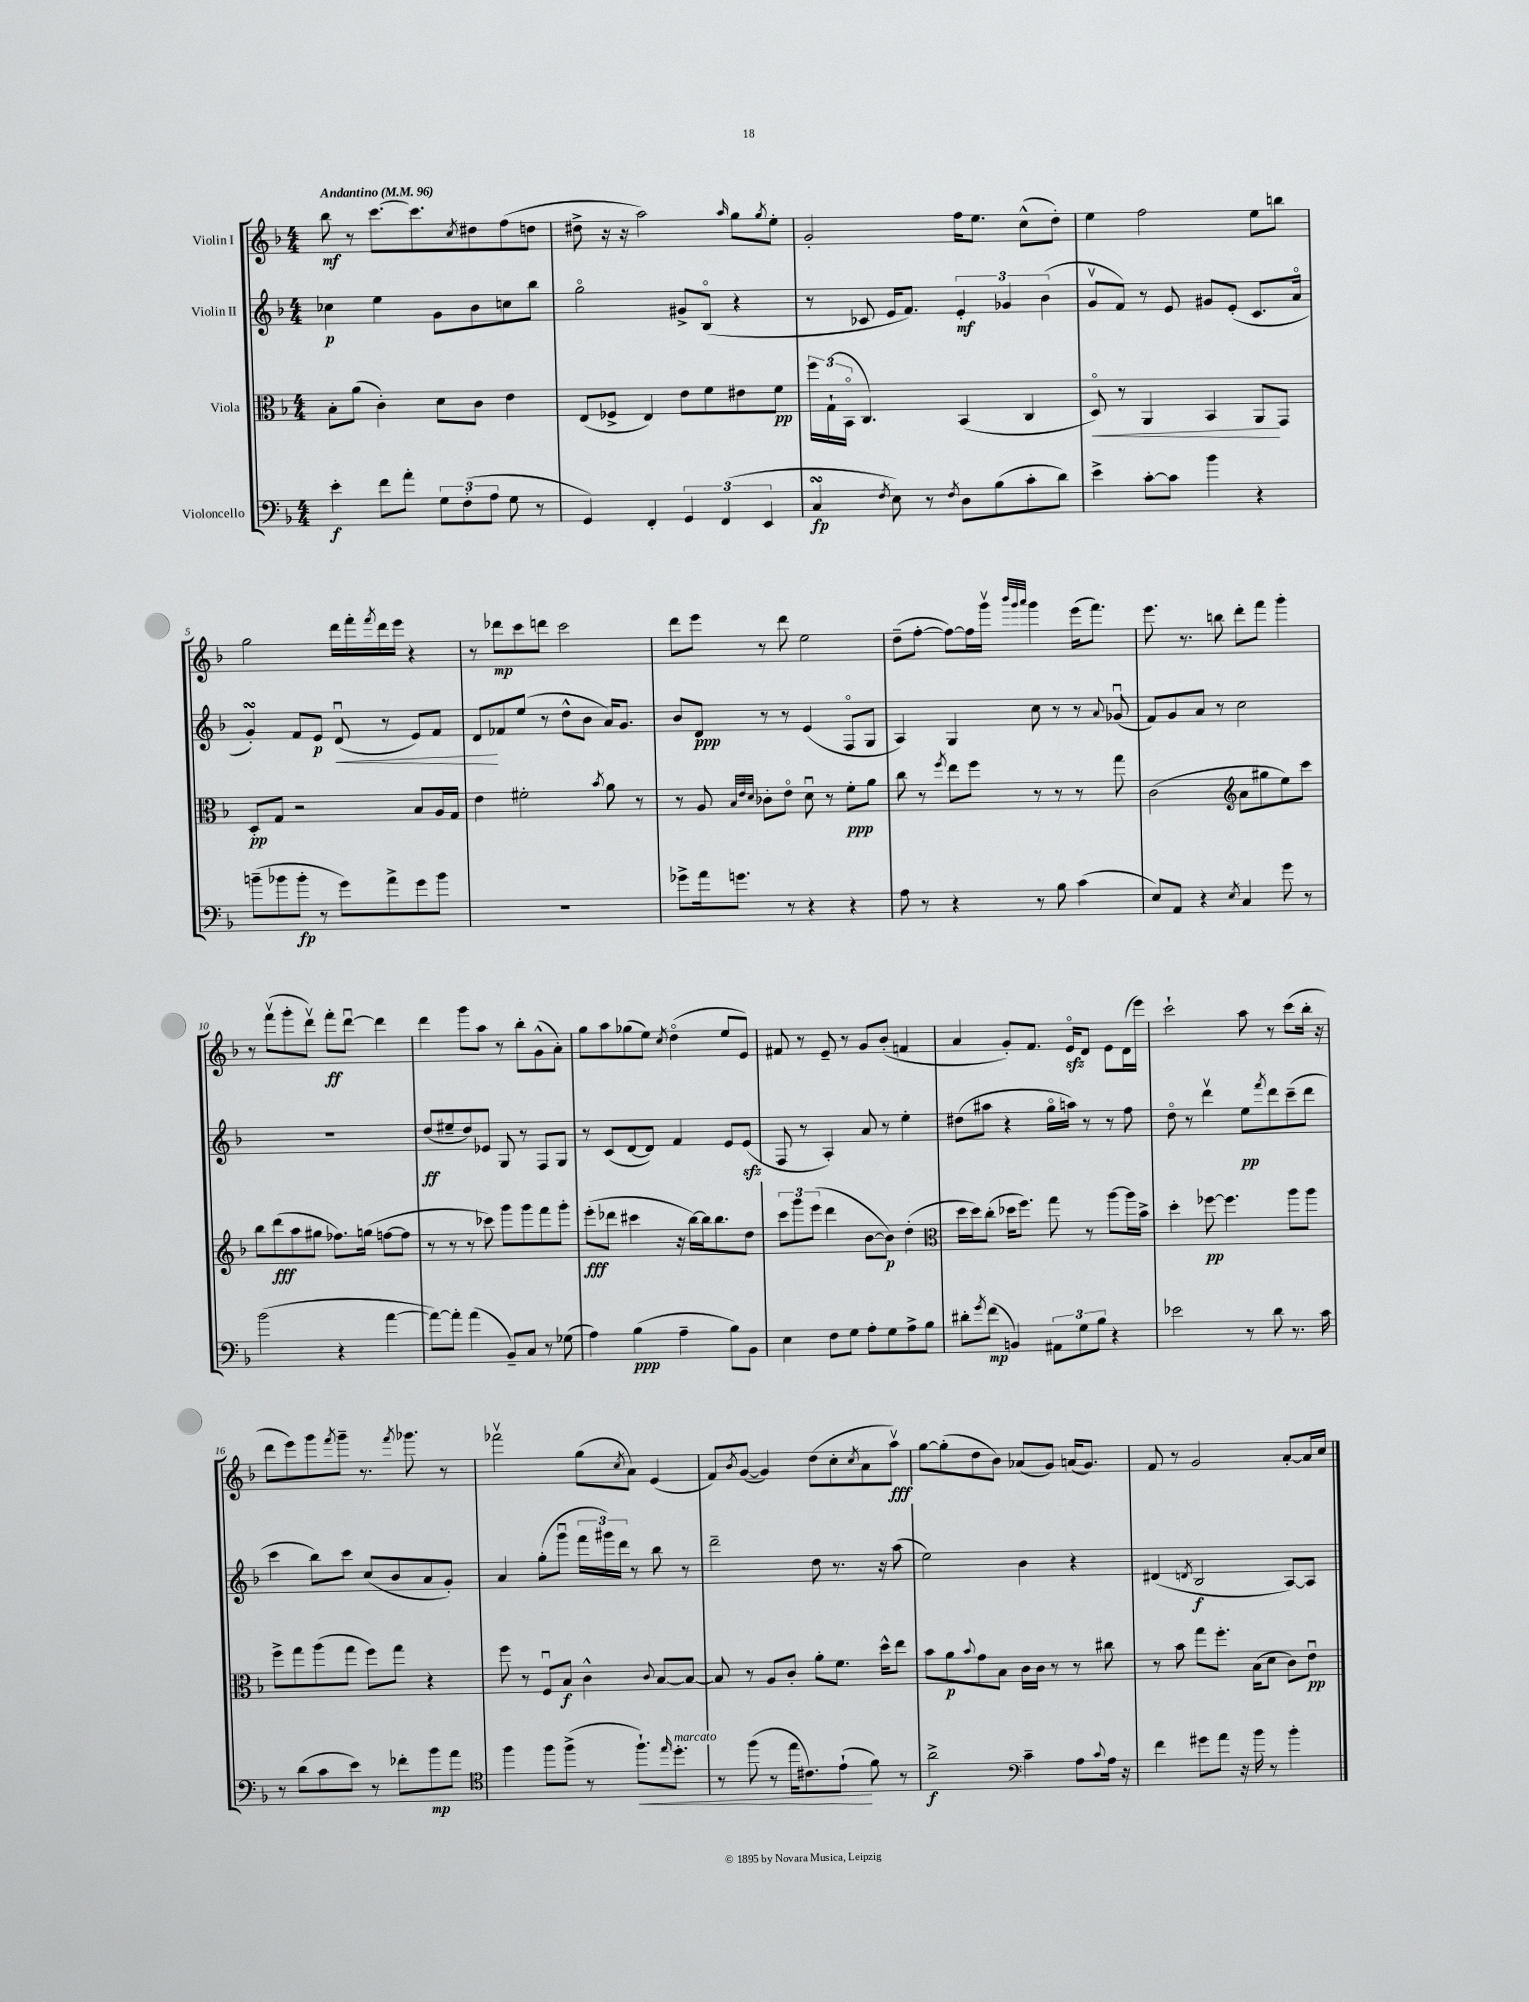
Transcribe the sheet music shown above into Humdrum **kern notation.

**kern	**kern	**kern	**kern
*staff4	*staff3	*staff2	*staff1
*clefF4	*clefC3	*clefG2	*clefG2
*k[b-]	*k[b-]	*k[b-]	*k[b-]
*M4/4	*M4/4	*M4/4	*M4/4
*MM96	*MM96	*MM96	*MM96
4e'	8B-'	4cc-	8bb-
.	(8a	.	8r
8f	4c')	4ee	[8.ccc
8a'	.	.	.
.	.	.	8.ccc]
12G	8d	8g	.
(12F'	.	.	.
.	.	.	8qcc
.	8c	8b-	8dd#
12A	.	.	.
8G	4e	8cc	(8ff
8r	.	8bb-	8dd
=	=	=	=
4GG)	(8E	2ggo	8dd#^
.	8F-^	.	16r
.	.	.	16r
4FF'	4E)	.	2aa)
6GG	8e	8g#^	.
.	8f	(8B-o	.
(6FF	.	.	.
.	.	.	16qqaa
.	8e#	4r	8gg
6EE	.	.	.
.	.	.	8qgg
.	8f	.	8ee'
=	=	=	=
4C	24ff	8r	2g'
.	(24G`	.	.
.	24BB-o	.	.
.	4.C)	8c-	.
8qF	.	.	.
8E)	.	16e	.
.	.	8.f)	.
8r	.	.	.
8qF	.	.	.
8D	(4BB-	6e'	16ff
.	.	.	8.ee
(8B-	.	.	.
.	.	6g-	.
8c'	4C	.	(8cc^^
.	.	(6b-	.
8d)	.	.	8dd')
=	=	=	=
4e^	8Do)	8gv	4ee
.	8r	8f)	.
[8c'	4AA	8r	2ff
8c]	.	8e	.
4b-	4BB-	8g#	.
.	.	(8e'	.
4r	8AA	8.c	8ee
.	8GG	.	8bb
.	.	16ao	.
=	=	=	=
(8b~	8D'	4g')	2gg
8b-	8G	.	.
8b-'	2r	8f	.
8r	.	8e	.
8g)	.	(8du	16ddd
.	.	.	16fff'
.	.	.	8qfff
8a^	.	8r	16ddd
.	.	.	16eee
8g	8B-	8e)	4r
8b-	16A	8f	.
.	16G	.	.
=	=	=	=
1r	4e	8d	8r
.	.	8f-	8ddd-
.	2f#'	(8ee	8ccc
.	.	8r	8ddd
.	.	8dd^^	2ccc
.	.	8b-	.
.	8qb-	.	.
.	8a	16a)	.
.	.	8.g	.
.	8r	.	.
=	=	=	=
8g-^	8r	8b-	8ddd
16a	8A	8d	8eee
8.g	.	.	.
.	32qqB-	.	.
.	32qqe	.	.
.	32qqd	.	.
.	8c-'	8r	8r
8r	8eo	8r	8ddd
4r	8du	(4e	2ee
.	8r	.	.
4r	8f'	8Fo	.
.	8a	8G	.
=	=	=	=
8A	8cc	4A)	(8dd~
8r	8r	.	[8ff'
.	8qff	.	.
4r	8ee	4G	8ff_)
.	8ff	.	16ff]
.	.	.	16gggv
.	.	.	32qqbbb-
.	.	.	32qqggg
.	.	.	32qqaaa
8r	8r	8cc	4ggg
8B-	8r	8r	.
(4c	8r	8r	(16eee
.	.	.	8.fff)
.	.	8qqa	.
.	8gg	(8g-u	.
=	=	=	=
8E)	(2c	8f)	8.eee
8AA	.	8g	.
.	.	.	8.r
4r	.	8a	.
.	.	8r	8bb
*	*clefG2	*	*
8qE	.	.	.
4C	8a	2cc	8ddd'
.	8gg#	.	8fff
8g	8ee)	.	4ggg'
8r	8ccc	.	.
=	=	=	=
(2b-	8bb-	1r	8r
.	(8ddd	.	(8fffv
.	8aa	.	8ggg'
.	8gg#	.	8dddv)
4r	8.ff-)	.	8fff'
.	.	.	[8dddu
.	(16gg	.	.
[4a	[8ff	.	4ddd]
.	8ff]	.	.
=	=	=	=
8a_)	8r	(8dd	4ddd
8a']	8r	8ee#~	.
(4a	8r	8dd)	8ggg
.	8ccc-)	8e-	8aa
8BB-~)	8ggg	8G	8r
8C	8ggg	8r	8bb-'
8r	8fff	8F	(8g^^
(8G-	8ggg'	8G	8a')
=	=	=	=
4A)	(8eee'	8r	8gg
.	8ddd-	(8c	8aa
(4B-	4ccc#	[8d	(8gg-
.	.	8d])	8ee)
.	.	.	8qcc
4A~	16r	4f	(4ddo
.	[16bb-)	.	.
.	16bb-]	.	.
.	8.bb-	.	.
8B-)	.	8e	8ee
8BB-	8dd	(8e	8e)
=	=	=	=
4E	12ccc	8F	8f#
.	12ggg	.	.
.	.	8r	8r
.	(12eee	.	.
8F	4ddd	4A')	8e~
8G	.	.	8r
8A'	[8b-	8a	8g
8G	8b-])	8r	(8b-'
8A^	(4dd'	4ee'	4f
8B-	.	.	.
=	=	=	=
*	*clefC3	*	*
8d#'	16dd	(8dd#	4a
.	16dd)	.	.
8qg	.	.	.
(8f	(8cc'	8aa#	.
4BB)	16dd-	4r	8g')
.	8.ff)	.	.
.	.	.	8.f
12AA#	8gg	16ggo	.
.	.	16aa)	16eo
12G	.	.	.
.	8r	8r	8d
12B-	.	.	.
4r	[8aa	8r	8e
.	16aa]	8ff	(16d
.	16b-^	.	16eee)
=	=	=	=
2e-	4dd'	8ddo	2ccc`
.	.	8r	.
.	[8ff-	4dddv	.
.	4.ff-]	.	.
8r	.	8ee	8aa
.	.	8qfff	.
8d	.	8ddd	8r
8.r	8aa	(8ccc~	(8ccc
.	8aa	8ddd	16bb-'
16c	.	.	16r
=	=	=	=
8r	8ff^	4ccc	8ddd
(8d	8gg	.	8eee)
8c	(8aa	8bb-)	8ggg
.	.	.	8qfff
8e)	8gg	8ccc	8ggg~
8r	8ff)	(8cc	8.r
8f-'	8gg	8b-	.
.	.	.	8qfff
.	.	.	8.ggg-
8b-	4r	8a	.
8a	.	8g')	8r
=	=	=	=
*clefC4	*	*	*
4ff	8ff	4a	2fff-v
.	8r	.	.
8ff	8Fu	(8gg'	.
(8ff^	8B-	8gggu	.
8r	4c^^	24fff	(8gg
.	.	24ggg#)	.
.	.	24ddd	.
.	.	.	8qcc
8.ff`)	.	8r	8a)
.	8qqc	.	.
.	[8B-	8bb-	(4e
16qqee	.	.	.
8.dd'	.	.	.
.	8B-_	8r	.
=	=	=	=
8r	8B-]	2ddd~	8f)
.	.	.	8qb-
(8ff	8r	.	([8g
8r	8A	.	4g])
16ee	8c'	.	.
8.c#)	.	.	.
.	8a'	8dd	(8dd
(8e`	8.f	8.r	8cc'
.	.	.	8qcc
8f)	.	.	8a
.	16dd^^	16r	.
8r	8ee	(8aa	8aav)
=	=	=	=
2a^	8b-	2ee)	[8gg
.	8a	.	(8gg']
.	8qqb-	.	.
.	8g	.	8dd
.	8B-	.	8b-)
*clefF4	*	*	*
4c~	16c	4b-	(8a-
.	16c	.	.
.	8r	.	8g)
8A	8r	4r	(16a
.	.	.	8.g)
8qqc	.	.	.
16A	8cc#	.	.
16r	.	.	.
=	=	=	=
4f	8r	(4d#	8f
.	8b-	.	8r
.	.	8qd	.
8g#	8gg	2B-	2g
8a	8.ff'	.	.
16r	.	.	.
16b-	(16B-	.	.
8r	8d	.	.
4b-'	8c)	[8A)	[8a'
.	8eu	8A]	16a]
.	.	.	16cc
==	==	==	==
*-	*-	*-	*-
